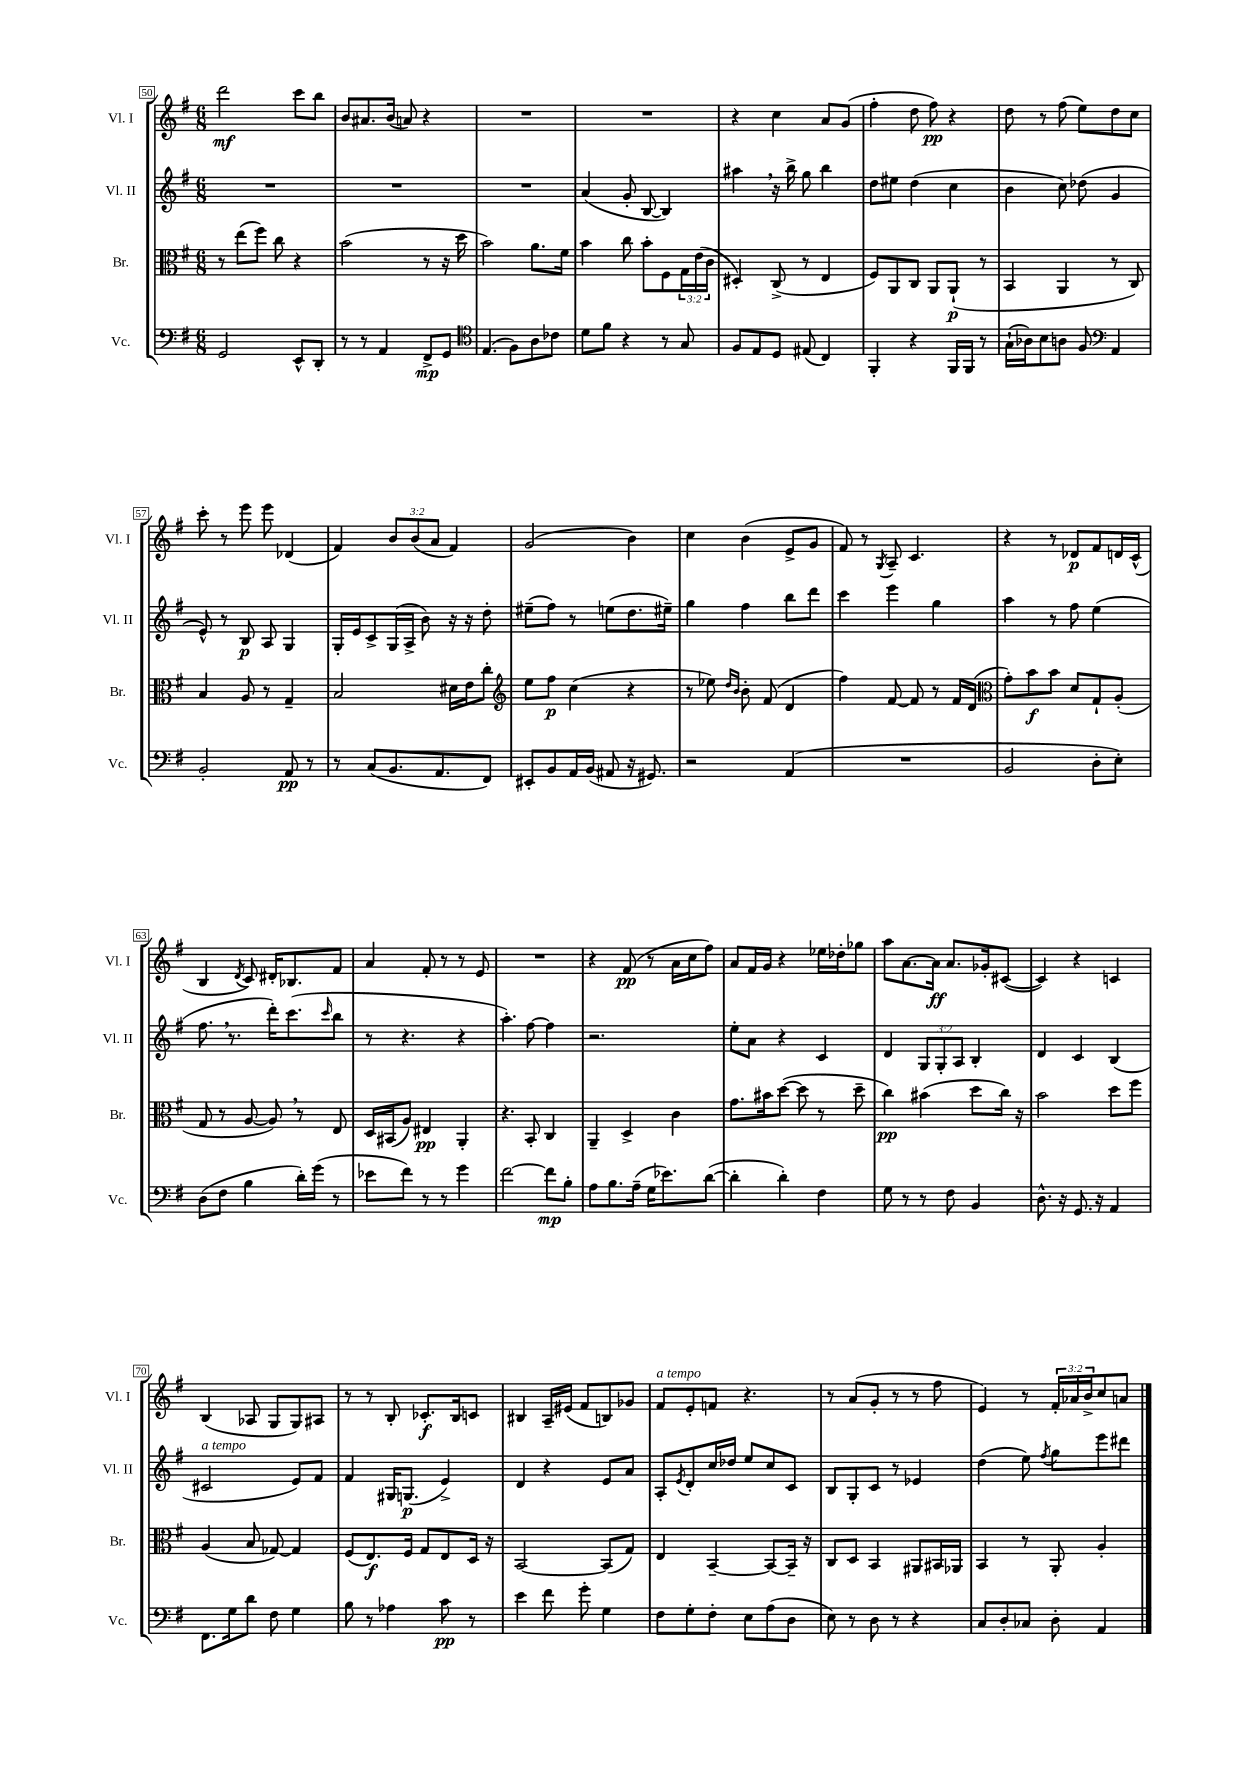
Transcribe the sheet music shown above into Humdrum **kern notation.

**kern	**kern	**kern	**kern
*staff4	*staff3	*staff2	*staff1
*clefF4	*clefC3	*clefG2	*clefG2
*k[f#]	*k[f#]	*k[f#]	*k[f#]
*M6/8	*M6/8	*M6/8	*M6/8
2GG/	8r	2.r	2ddd\
.	(8ee\L	.	.
.	8ff#\J)	.	.
.	8cc\	.	.
8EE^^/L	4r	.	8ccc\L
8DD'/J	.	.	8bb\J
=	=	=	=
8r	(2b\	2.r	8b/L
8r	.	.	8.a#/
4AA/	.	.	.
.	.	.	(16b/Jk
.	.	.	8a/)
8FF#^/L	8r	.	4r
8GG/J	16r	.	.
.	16dd\	.	.
=	=	=	=
*clefC4	*	*	*
(4.E/	2b\)	2.r	2.r
8F#\L)	.	.	.
8A\	8.a\L	.	.
8c-\J	.	.	.
.	16f#\Jk	.	.
=	=	=	=
8d\L	4b\	(4a/	2.r
8f#\J	.	.	.
4r	8cc\	8g'/	.
.	8b'\L	[8B/	.
8r	8F#\	4B/])	.
8G/	24G\L	.	.
.	(24e\	.	.
.	24c\JJ	.	.
=	=	=	=
8F#/L	4D#'/)	4aa#\	4r
8E/	.	.	.
8D/J	(8C^/	16r	4cc\
.	.	16bb^\	.
(8E#/	8r	8gg\	.
4C/)	4E/	4bb\	8a/L
.	.	.	(8g/J
=	=	=	=
4FF#'/	8F#/L)	8dd\L	4ff#'\
.	8AA/	8ee#\J	.
4r	8C/J	(4dd\	8dd\
.	8AA/L	.	8ff#\)
16FF#/LL	(8AA`/J	4cc\	4r
16FF#/JJ	.	.	.
8r	8r	.	.
=	=	=	=
(16G`\LL	4BB/	4b\	8dd\
16A-\J)	.	.	.
8B\	.	.	8r
8A\J	4AA/	8cc\)	(8ff#\
8F#/	.	(8dd-\	8ee\L)
*clefF4	*	*	*
4AA/	8r	4g/	8dd\
.	8C/)	.	8cc\J
=	=	=	=
2BB'/	4B/	8e^^/)	8ccc'\
.	.	8r	8r
.	8A/	8B/	8eee\
.	8r	8A/	8eee\
8AA/	4G~/	4G/	(4d-/
8r	.	.	.
=	=	=	=
8r	2B/	16G'/LL	4f#/)
.	.	16e/J	.
(8C/L	.	8c^/	.
8.BB/	.	(16G/L	12b/L
.	.	16A^/JJ	.
.	.	.	(12b/
.	.	8b\)	.
.	.	.	12a/J
8.AA/	.	.	.
.	16d#\LL	16r	4f#/)
.	16e\J	16r	.
8FF#/J)	8cc'\J	8dd'\	.
=	=	=	=
*	*clefG2	*	*
8EE#'/L	8ee\L	(8ee#~\L	(2g/
8BB/	8ff#\J	8ff#\J)	.
16AA/L	(4cc\	8r	.
(16BB/JJ	.	.	.
8AA#/	.	(8ee\L	.
16r	4r	8.dd\	4b\)
8.GG#/)	.	.	.
.	.	16ee#~\Jk)	.
=	=	=	=
2r	8r	4gg\	4cc\
.	8ee-\)	.	.
.	16qqdd/LL	.	.
.	16qqb/JJ	.	.
.	8b'\	4ff#\	(4b\
.	(8f#/	.	.
(4AA/	4d/	8bb\L	8e^/L
.	.	8ddd\J	8g/J
=	=	=	=
2.r	4ff#\)	4ccc\	8f#/)
.	.	.	8r
.	.	.	8qG/
.	[8f#/	4eee\	8A~/
.	8f#/]	.	4.c/
.	8r	4gg\	.
.	16f#/LL	.	.
.	(16d/JJ	.	.
=	=	=	=
*	*clefC3	*	*
2BB/	8g'\L)	4aa\	4r
.	8b\	.	.
.	8b\J	8r	8r
.	8d/L	8ff#\	8d-/L
8D'\L	8G`/	(4ee\	8f#/
8E'\J)	(8A'/J	.	16d/L
.	.	.	(16c^^/JJ
=	=	=	=
(8D\L	8G/	8.ff#\	4B/
8F#\J	8r	.	.
.	.	8.r	.
.	.	.	8qd/
4B\	[8A/	.	8c/)
.	8A/])	16ddd'\LK)	16d#'/LK
.	.	(8.ccc\	8.B-/
16d'\LL)	8r	.	.
(16g\JJ	.	.	.
.	.	16qqccc/	.
8r	8E/	8bb\J	8f#/J
=	=	=	=
8e-\L	16D/LL	8r	4a/
.	(16BB#/J	.	.
8f#\J)	8A/J)	4.r	.
8r	4E#/	.	8f#'/
8r	.	.	8r
4g\	4AA'/	4r	8r
.	.	.	8e/
=	=	=	=
[2f#\	4.r	4.aa'\)	2.r
.	8BB'/	[8ff#\	.
8f#\]L	4C/	4ff#\]	.
8B'\J	.	.	.
=	=	=	=
8A\L	4AA~/	2.r	4r
8.B\	.	.	.
.	4D^/	.	(8f#/
(16A~\Jk	.	.	.
16G\LK	.	.	8r
8.e-\)	.	.	.
.	4c\	.	16a\LL
.	.	.	16cc\J
([8d\J	.	.	8ff#\J)
=	=	=	=
4d'\]	8.g\L	8ee'\L	8a/L
.	.	8a\J	16f#/L
.	16b#\k	.	16g/JJ
4d'\)	([8dd\J	4r	4r
.	8dd\]	.	.
4F#\	8r	4c/	16ee-\LL
.	.	.	16dd-'\J
.	8dd~\	.	8gg-\J
=	=	=	=
8G\	4cc\)	4d/	8aa\L
8r	.	.	[8.a\
8r	(4b#\	12G/L	.
.	.	.	16a\]Jk
.	.	12G'/	.
8F#\	.	.	8.a/L
.	.	12A/J	.
4BB/	8dd\L	4B'/	.
.	.	.	16g-'/k
.	16cc\Jk)	.	([8c#/J
.	16r	.	.
=	=	=	=
8.D^^\	2b\	4d/	4c#/])
16r	.	.	.
8.GG/	.	4c/	4r
16r	.	.	.
4AA/	8dd\L	(4B/	4c/
.	8ff#\J	.	.
=	=	=	=
8.FF#\L	(4A/	2c#/	(4B/
16G\k	.	.	.
8d\J	8B/	.	8A-/
8F#\	[8G-/)	.	8G/L
4G\	4G-/]	8e/L)	8G/)
.	.	8f#/J	8A#/J
=	=	=	=
8B\	(8F#/L	4f#/	8r
8r	8.E/)	.	8r
4A-\	.	16G#/LK	8B'/
.	16F#/Jk	(8.G/J	.
.	8G/L	.	8.c-'/L
8c\	8E/	4e^/)	.
.	.	.	16B/k
8r	16D/Jk	.	8c/J
.	16r	.	.
=	=	=	=
4e\	[2BB/	4d/	4B#/
8f#\	.	4r	16A~/LL
.	.	.	(16e#/JJ
8g'\	.	.	8f#/L
4G\	(8BB/]L	8e/L	8B/)
.	8G/J)	8a/J	8g-/J
=	=	=	=
8F#\L	4E/	8A'/L	8f#/L
.	.	8qe/	.
8G'\	.	8d'/	8e'/
8F#'\J	[4BB~/	16cc/L	8f/J
.	.	16dd-/JJ	.
8E\L	.	8ee/L	4.r
(8A\	8BB/_L	8cc/	.
8D\J	16BB~/]Jk	8c/J	.
.	16r	.	.
=	=	=	=
8E\)	8C/L	8B/L	8r
8r	8D/J	8G'/	(8a/L
8D\	4BB/	8c/J	8g'/J
8r	.	8r	8r
4r	8AA#/L	4e-/	8r
.	16BB#/L	.	8ff#\
.	16AA-/JJ	.	.
=	=	=	=
8C/L	4BB/	(4dd\	4e/)
8D'/	.	.	.
8C-/J	8r	8ee\)	8r
.	.	8qff#/	.
8D'\	8AA'/	8gg\L	24f#'/LL
.	.	.	24a-/
.	.	.	24b^/J
4AA/	4A'/	8eee\	8cc/
.	.	8ddd#\J	8a/J
==	==	==	==
*-	*-	*-	*-
